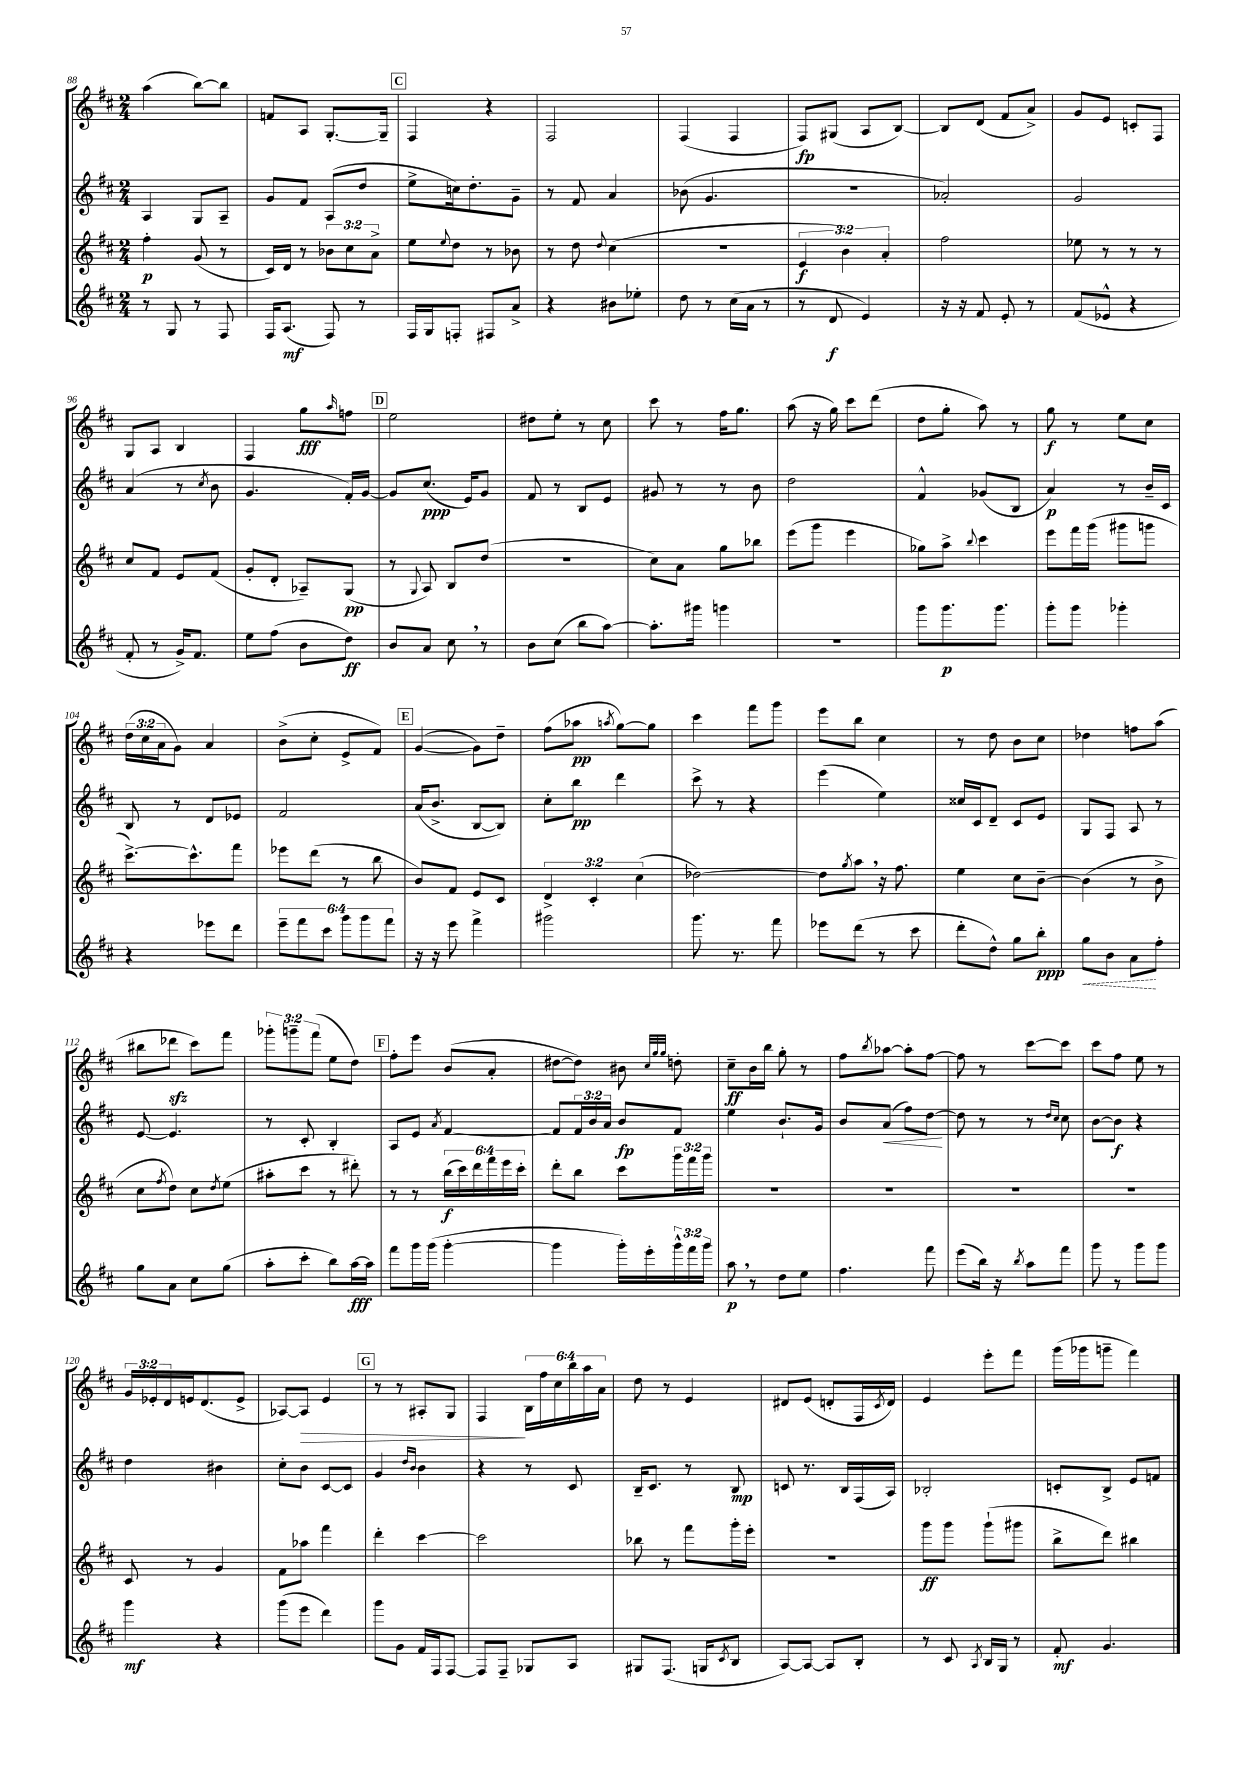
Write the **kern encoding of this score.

**kern	**dynam	**kern	**dynam	**kern	**dynam	**kern	**dynam
*part4	*part4	*part3	*part3	*part2	*part2	*part1	*part1
*staff4	*staff4	*staff3	*staff3	*staff2	*staff2	*staff1	*staff1
*clefG2	*	*clefG2	*	*clefG2	*	*clefG2	*
*k[f#c#]	*	*k[f#c#]	*	*k[f#c#]	*	*k[f#c#]	*
*M2/4	*	*M2/4	*	*M2/4	*	*M2/4	*
=88	=88	=88	=88	=88	=88	=88	=88
8r	.	4ff#'\	p	4A/	.	(4aa\	.
8G/	.	.	.	.	.	.	.
8r	.	(8g/	.	8G/L	.	[8bb\L)	.
8F#/	.	8r	.	8A~/J	.	8bb\J]	.
=89	=89	=89	=89	=89	=89	=89	=89
16F#/KL	.	16c#/LL)	.	8g/L	.	8fn/L	.
(8.A/J	mf	16d/JJ	.	.	.	.	.
.	.	8r	.	8f#/J	.	8A/J	.
8F#/)	.	12b-X\L	.	(8A/L	.	[8.G'/L	.
.	.	12cc#\	.	.	.	.	.
8r	.	.	.	8dd/J	.	.	.
.	.	12a^\J	.	.	.	.	.
.	.	.	.	.	.	16G~/Jk]	.
!!LO:REH:place=s1:t=C
=90	=90	=90	=90	=90	=90	=90	=90
16F#/LL	.	8ee\L	.	8ee^\L	.	4F#/	.
16G/J	.	.	.	.	.	.	.
.	.	8qqee/	.	.	.	.	.
8Fn'/J	.	8dd\J	.	16ccn\k)	.	.	.
.	.	.	.	8.dd'\	.	.	.
8F#X/L	.	8r	.	.	.	4r	.
8a^/J	.	8b-X\	.	8g~\J	.	.	.
=91	=91	=91	=91	=91	=91	=91	=91
4r	.	8r	.	8r	.	2F#/	.
.	.	8dd\	.	8f#/	.	.	.
.	.	8qqdd/	.	.	.	.	.
8b#X\L	.	(4cc#\	.	4a/	.	.	.
8ee-X'\J	.	.	.	.	.	.	.
=92	=92	=92	=92	=92	=92	=92	=92
8dd\	.	2r	.	(8b-X\	.	(4F#/	.
8r	.	.	.	4.g/	.	.	.
(16cc#\LL	.	.	.	.	.	4F#/	.
16a\JJ	.	.	.	.	.	.	.
8r	.	.	.	.	.	.	.
=93	=93	=93	=93	=93	=93	=93	=93
8r	.	6e/	f	2r	.	8F#/L)	fp
8d/	f	.	.	.	.	(8G#X/J	.
.	.	6b\)	.	.	.	.	.
4e/)	.	.	.	.	.	8A/L	.
.	.	6a'/	.	.	.	.	.
.	.	.	.	.	.	[8B/J)	.
=94	=94	=94	=94	=94	=94	=94	=94
16r	.	2ff#\	.	2a-X'/)	.	8B/L]	.
16r	.	.	.	.	.	.	.
8f#/	.	.	.	.	.	(8d/J	.
8e'/	.	.	.	.	.	8f#/L	.
8r	.	.	.	.	.	8a^/J)	.
=95	=95	=95	=95	=95	=95	=95	=95
(8f#/L	.	8ee-X\	.	2g/	.	8g/L	.
8e-X^^/J	.	8r	.	.	.	8e/J	.
4r	.	8r	.	.	.	8cn'/L	.
.	.	8r	.	.	.	8F#/J	.
!!LO:LB:g=z
=96	=96	=96	=96	=96	=96	=96	=96
8f#'/	.	8cc#/L	.	(4a/	.	8G/L	.
8r	.	8f#/J	.	.	.	8A/J	.
16g^/KL)	.	8e/L	.	8r	.	4B/	.
8.f#/J	.	.	.	.	.	.	.
.	.	.	.	8qcc#/	.	.	.
.	.	(8f#/J	.	8b\	.	.	.
=97	=97	=97	=97	=97	=97	=97	=97
8ee\L	.	8g'/L	.	4.g/	.	4F#/	.
(8ff#\J	.	8d'/J	.	.	.	.	.
8b\L	.	8A-X~/L)	.	.	.	8gg\L	fff
.	.	.	.	.	.	16qqaa/	.
8dd\J)	ff	(8G/J	pp	16f#'/LL)	.	8ffn\J	.
.	.	.	.	[16g/JJ	.	.	.
!!LO:REH:place=s1:t=D
=98	=98	=98	=98	=98	=98	=98	=98
8b/L	.	8r	.	8g/L]	.	2ee\	.
.	.	8qqG/	.	.	.	.	.
8a/J	.	8A/)	.	(8.cc#/J	ppp	.	.
8cc#,\	.	8B/L	.	.	.	.	.
.	.	.	.	16e/KL)	.	.	.
8r	.	(8dd/J	.	8g/J	.	.	.
=99	=99	=99	=99	=99	=99	=99	=99
8b\L	.	2r	.	8f#/	.	8dd#X\L	.
(8cc#\J	.	.	.	8r	.	8ee'\J	.
8bb\L	.	.	.	8B/L	.	8r	.
[8aa\J)	.	.	.	8e/J	.	8cc#\	.
=100	=100	=100	=100	=100	=100	=100	=100
8.aa'\L]	.	8cc#\L)	.	8g#X/	.	8ccc#\	.
.	.	8a\J	.	8r	.	8r	.
16ggg#X\Jk	.	.	.	.	.	.	.
4gggn\	.	8gg\L	.	8r	.	16ff#\KL	.
.	.	.	.	.	.	8.gg\J	.
.	.	8bb-X\J	.	8b\	.	.	.
=101	=101	=101	=101	=101	=101	=101	=101
2r	.	(8eee\L	.	2dd\	.	(8aa\	.
.	.	8ggg\J	.	.	.	16r	.
.	.	.	.	.	.	16gg\)	.
.	.	4eee\	.	.	.	8ccc#\L	.
.	.	.	.	.	.	(8ddd\J	.
=102	=102	=102	=102	=102	=102	=102	=102
8ggg\L	.	8gg-X\L)	.	4f#^^/	.	8dd\L	.
8.ggg\	p	8aa^\J	.	.	.	8gg'\J	.
.	.	8qqbb/	.	.	.	.	.
.	.	4ccc#\	.	(8g-X/L	.	8aa\)	.
8.ggg\J	.	.	.	.	.	.	.
.	.	.	.	8B/J	.	8r	.
=103	=103	=103	=103	=103	=103	=103	=103
8ggg'\L	.	8eee\L	.	4a/)	p	8gg\	f
8ggg\J	.	16fff#\L	.	.	.	8r	.
.	.	(16ggg\JJ	.	.	.	.	.
4ggg-X'\	.	8ggg#X\L	.	8r	.	8ee\L	.
.	.	8gggn\J	.	16b~/LL	.	8cc#\J	.
.	.	.	.	16c#/JJ	.	.	.
!!LO:LB:g=z
=104	=104	=104	=104	=104	=104	=104	=104
4r	.	[8.ccc#^\L)	.	8B/	.	(24dd\LL	.
.	.	.	.	.	.	24cc#\	.
.	.	.	.	.	.	24a\J	.
.	.	.	.	8r	.	8g\J)	.
.	.	8.ccc#^^\]	.	.	.	.	.
8eee-X\L	.	.	.	8d/L	.	4a/	.
8ddd\J	.	8fff#\J	.	8e-X/J	.	.	.
=105	=105	=105	=105	=105	=105	=105	=105
12eee~\L	.	8eee-X\L	.	2f#/	.	(8b^\L	.
12fff#\	.	.	.	.	.	.	.
.	.	(8ddd\J	.	.	.	8cc#'\J	.
12ccc#\J	.	.	.	.	.	.	.
12ggg\L	.	8r	.	.	.	8e^/L	.
12ggg\	.	.	.	.	.	.	.
.	.	8bb\	.	.	.	8f#/J)	.
12fff#\J	.	.	.	.	.	.	.
!!LO:REH:place=s1:t=E
=106	=106	=106	=106	=106	=106	=106	=106
16r	.	8b/L)	.	(16a/KL	.	([4g/	.
16r	.	.	.	8.b^/J	.	.	.
8eee\	.	8f#/J	.	.	.	.	.
4fff#^\	.	8e/L	.	[8B/L	.	8g\L])	.
.	.	8c#/J	.	8B/J])	.	8dd~\J	.
=107	=107	=107	=107	=107	=107	=107	=107
2ggg#X\	.	6d^/	.	8cc#'\L	.	(8ff#\L	.
.	.	.	.	8bb\J	pp	8aa-X\J	pp
.	.	6c#'/	.	.	.	.	.
.	.	.	.	.	.	8qaan/	.
.	.	.	.	4ddd\	.	[8gg\L)	.
.	.	(6cc#\	.	.	.	.	.
.	.	.	.	.	.	8gg\J]	.
=108	=108	=108	=108	=108	=108	=108	=108
8.ggg\	.	[2dd-X\)	.	8ccc#^\	.	4ccc#\	.
.	.	.	.	8r	.	.	.
8.r	.	.	.	.	.	.	.
.	.	.	.	4r	.	8fff#\L	.
8fff#\	.	.	.	.	.	8ggg\J	.
=109	=109	=109	=109	=109	=109	=109	=109
8eee-X\L	.	8dd-\L]	.	(4eee\	.	8eee\L	.
.	.	8qgg/	.	.	.	.	.
(8ddd\J	.	8aa,\J	.	.	.	8bb\J	.
8r	.	16r	.	4ee\)	.	4cc#\	.
.	.	8.ff#\	.	.	.	.	.
8ccc#\	.	.	.	.	.	.	.
=110	=110	=110	=110	=110	=110	=110	=110
8ddd'\L	.	4ee\	.	16cc##X/LL	.	8r	.
.	.	.	.	16c#/J	.	.	.
8dd^^\J)	.	.	.	8d~/J	.	8dd\	.
8gg\L	.	8cc#\L	.	8c#/L	.	8b\L	.
8bb'\J	ppp	[8b~\J	.	8e/J	.	8cc#\J	.
=111	=111	=111	=111	=111	=111	=111	=111
!	!LO:HP:b	!	!	!	!	!	!
8gg\L	<	(4b\]	.	8G/L	.	4dd-X\	.
8b\J	.	.	.	8F#/J	.	.	.
8a\L	.	8r	.	8A/	.	8ffn\L	.
8ff#'\J	[	8b^\	.	8r	.	(8aa\J	.
!!LO:LB:g=z
=112	=112	=112	=112	=112	=112	=112	=112
8gg\L	.	8cc#\L	.	[8e/	.	8bb#X\L	.
.	.	8qff#/	.	.	.	.	.
8a\J	.	8dd\J)	.	4.e/]	.	8ddd-Xzz\J	.
8cc#\L	.	8cc#\L	.	.	.	8ccc#\L)	.
.	.	8qdd/	.	.	.	.	.
(8gg\J	.	(8ee\J	.	.	.	8fff#\J	.
=113	=113	=113	=113	=113	=113	=113	=113
8aa'\L	.	8aa#X'\L	.	8r	.	12ggg-X'\L	.
.	.	.	.	.	.	12gggn~\	.
8ccc#'\J	.	8ccc#\J	.	8c#'/	.	.	.
.	.	.	.	.	.	(12fff#\J	.
8bb\L)	.	8r	.	4B'/	.	8ee\L	.
[16aa\L	fff	8ddd#X'\)	.	.	.	8dd\J)	.
16aa\JJ]	.	.	.	.	.	.	.
!!LO:REH:place=s1:t=F
=114	=114	=114	=114	=114	=114	=114	=114
8fff#\L	.	8r	.	8A/L	.	8ff#'\L	.
16ggg\L	.	8r	.	8e/J	.	8eee\J	.
(16ggg\JJ	.	.	.	.	.	.	.
.	.	.	.	8qa/	.	.	.
[4ggg'\	.	(24bb\LL	f	[4f#/	.	(8b/L	.
.	.	24ccc#\)	.	.	.	.	.
.	.	24ddd\	.	.	.	.	.
.	.	24fff#\	.	.	.	8a'/J	.
.	.	24eee\	.	.	.	.	.
.	.	24ccc#'\JJ	.	.	.	.	.
=115	=115	=115	=115	=115	=115	=115	=115
4ggg\]	.	8ddd'\L	.	8f#/L]	.	[8dd#X\L	.
.	.	8bb\J	.	24f#/L	.	8dd#\J])	.
.	.	.	.	24b/	.	.	.
.	.	.	.	24a/JJ	.	.	.
16ggg'\LL)	.	8ccc#\L	.	8b/L	fp	8b#X\	.
16eee'\	.	.	.	.	.	.	.
.	.	.	.	.	.	32qqcc#/LLL	.
.	.	.	.	.	.	32qqgg/	.
.	.	.	.	.	.	32qqgg/JJJ	.
24ggg^^\	.	24ggg\L	.	8f#/J	.	8ddn'\	.
24fff#\	.	24fff#\	.	.	.	.	.
24ggg\JJ	.	24ggg\JJ	.	.	.	.	.
=116	=116	=116	=116	=116	=116	=116	=116
8aa,\	p	2r	.	4ee\	.	8cc#~\L	ff
8r	.	.	.	.	.	16b\L	.
.	.	.	.	.	.	16bb\JJ	.
8dd\L	.	.	.	8.b`/L	.	8gg'\	.
8ee\J	.	.	.	.	.	8r	.
.	.	.	.	16g/Jk	.	.	.
=117	=117	=117	=117	=117	=117	=117	=117
4.ff#\	.	2r	.	8b/L	.	8ff#\L	.
.	.	.	.	.	.	8qbb/	.
!	!	!	!	!	!LO:HP:b	!	!
.	.	.	.	(8a/J	<	[8aa-X\J	.
.	.	.	.	8ff#\L)	.	8aa-'\L]	.
8fff#\	.	.	.	[8dd\J	.	[8ff#\J	.
.	.	.	.	.	[	.	.
=118	=118	=118	=118	=118	=118	=118	=118
(8eee\L	.	2r	.	8dd\]	.	8ff#\]	.
16bb\Jk)	.	.	.	8r	.	8r	.
16r	.	.	.	.	.	.	.
8qbb/	.	.	.	.	.	.	.
8aa\L	.	.	.	8r	.	[8ccc#\L	.
.	.	.	.	16qqdd/LL	.	.	.
.	.	.	.	16qqcc#/JJ	.	.	.
8fff#\J	.	.	.	8cc#\	.	8ccc#\J]	.
=119	=119	=119	=119	=119	=119	=119	=119
8ggg\	.	2r	.	[8b\L	.	8ccc#\L	.
8r	.	.	.	8b\J]	f	8ff#\J	.
8ggg\L	.	.	.	4r	.	8ee\	.
8ggg\J	.	.	.	.	.	8r	.
!!LO:LB:g=z
=120	=120	=120	=120	=120	=120	=120	=120
4ggg\	mf	8c#/	.	4dd\	.	24g/LL	.
.	.	.	.	.	.	24e-X'/	.
.	.	.	.	.	.	24d/	.
.	.	8r	.	.	.	16en/J	.
.	.	.	.	.	.	(8.d/	.
4r	.	4g/	.	4b#X\	.	.	.
.	.	.	.	.	.	8e^/J	.
=121	=121	=121	=121	=121	=121	=121	=121
(8ggg\L	.	8f#\L	.	8cc#'\L	.	[8A-X/L)	.
!	!	!	!	!	!	!	!LO:HP:b
8eee\J	.	8aa-X\J	.	8b\J	.	8A-/J]	>
4ddd\)	.	4fff#\	.	[8c#/L	.	4e/	.
.	.	.	.	8c#/J]	.	.	.
!!LO:REH:place=s1:t=G
=122	=122	=122	=122	=122	=122	=122	=122
8ggg\L	.	4ddd'\	.	4g/	.	8r	.
8g\J	.	.	.	.	.	8r	.
.	.	.	.	16qqdd/LL	.	.	.
.	.	.	.	16qqb/JJ	.	.	.
16f#/LL	.	[4ccc#\	.	4b\	.	8A#X'/L	.
16F#/J	.	.	.	.	.	.	.
[8F#/J	.	.	.	.	.	8G/J	.
=123	=123	=123	=123	=123	=123	=123	=123
8F#/L]	.	2ccc#\]	.	4r	.	4F#/	.
8F#~/J	.	.	.	.	.	.	.
8G-X/L	.	.	.	8r	.	24B\LL	]
.	.	.	.	.	.	24ff#\	.
.	.	.	.	.	.	24cc#\	.
8A/J	.	.	.	8c#/	.	24bb\	.
.	.	.	.	.	.	24aa\	.
.	.	.	.	.	.	24a\JJ	.
=124	=124	=124	=124	=124	=124	=124	=124
8G#X/L	.	8bb-X\	.	16B~/KL	.	8dd\	.
.	.	.	.	8.c#/J	.	.	.
(8.F#/J	.	8r	.	.	.	8r	.
.	.	8fff#\L	.	8r	.	4e/	.
16Gn/KL	.	.	.	.	.	.	.
8qc#/	.	.	.	.	.	.	.
8B/J	.	16ggg'\L	.	8B/	mp	.	.
.	.	16eee'\JJ	.	.	.	.	.
=125	=125	=125	=125	=125	=125	=125	=125
[8A/L)	.	2r	.	8cn/	.	8d#X/L	.
8A/J_	.	.	.	8.r	.	(8e/J	.
8A/L]	.	.	.	.	.	8dn'/L	.
.	.	.	.	16B/LL	.	.	.
8B'/J	.	.	.	(16F#/	.	16F#/L	.
.	.	.	.	.	.	8qc#/	.
.	.	.	.	16A/JJ)	.	16d/JJ)	.
=126	=126	=126	=126	=126	=126	=126	=126
8r	.	8ggg\L	ff	2B-X'/	.	4e/	.
8c#/	.	8ggg\J	.	.	.	.	.
8qA/	.	.	.	.	.	.	.
16B/LL	.	(8ggg`\L	.	.	.	8eee'\L	.
16G/JJ	.	.	.	.	.	.	.
8r	.	8ggg#X\J	.	.	.	8fff#\J	.
=127	=127	=127	=127	=127	=127	=127	=127
8f#'/	mf	8bb^\L	.	8cn'/L	.	(16ggg\LL	.
.	.	.	.	.	.	16ggg-X\J	.
4.g/	.	8ddd\J)	.	8B^/J	.	8gggn~\J	.
.	.	4bb#X\	.	8e/L	.	4fff#\)	.
.	.	.	.	8fn/J	.	.	.
==	==	==	==	==	==	==	==
*-	*-	*-	*-	*-	*-	*-	*-
